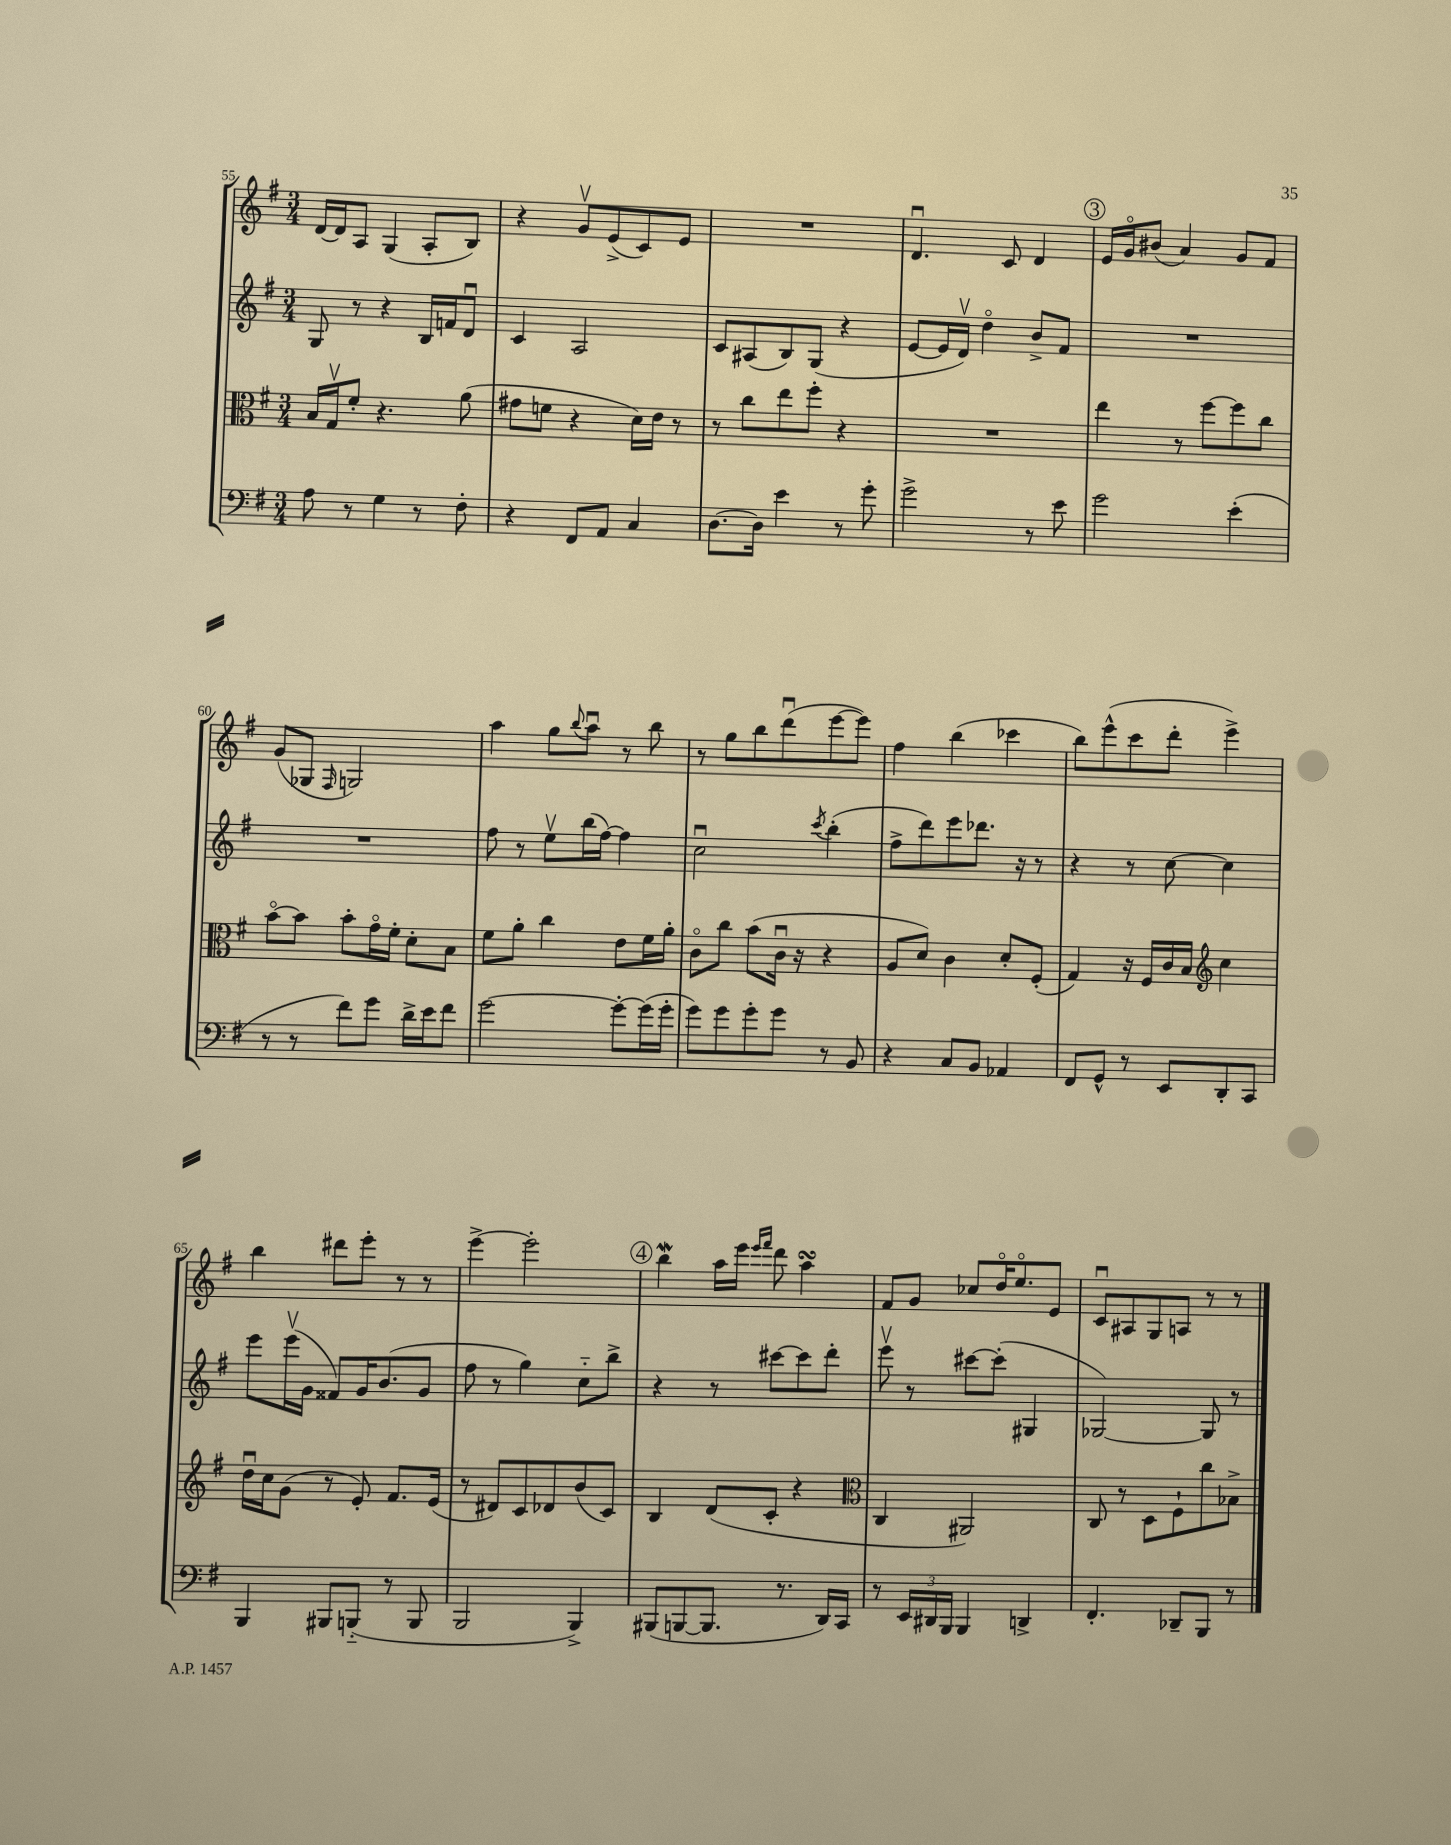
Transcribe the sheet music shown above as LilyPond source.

<<
\new StaffGroup <<
\new Staff = "s0" {
    \clef treble \key g \major \numericTimeSignature \time 3/4
    d'16~ d'16 a8 g4( a8-. b8) |
    r4 g'8\upbow e'8->( c'8) e'8 |
    R2. |
    d'4.\downbow c'8 d'4 |
    \mark \markup { \circle "3" } e'16 g'16\flageolet bis'8( a'4) g'8 fis'8 |
    g'8( ges8 \grace { fis16 } g2) |
    a''4 g''8 \appoggiatura { b''8 } a''8\downbow r8 b''8 |
    r8 g''8 b''8 d'''8\downbow( e'''8~ e'''8) |
    fis''4 b''4( ces'''4 |
    b''8) e'''8-^( c'''8 d'''8-. e'''4->) |
    b''4 dis'''8 e'''8-. r8 r8 |
    e'''4~-> e'''2-. |
    \mark \markup { \circle "4" } b''4\mordent a''16 e'''16 \grace { e'''16 fis'''16 } d'''8 a''4\turn |
    fis'8 g'8 ces''8 d''16\flageolet e''8.\flageolet e'8 |
    c'8\downbow ais8 g8 a8 r8 r8 \bar "|." |
}
\new Staff = "s1" {
    \clef treble \key g \major \numericTimeSignature \time 3/4
    g8 r8 r4 b16 f'16 d'8\downbow |
    c'4 a2 |
    c'8 ais8( b8) g8( r4 |
    e'8~ e'16 d'16\upbow) d''4\flageolet b'8-> fis'8 |
    \mark \markup { \circle "3" } R2. |
    R2. |
    fis''8 r8 e''8\upbow b''16( fis''16~) fis''4 |
    c''2\downbow \acciaccatura { c'''8 } b''4-.( |
    fis''8-> d'''8) e'''8 des'''8. r16 r8 |
    r4 r8 c''8~ c''4 |
    e'''8 e'''16\upbow( g'16 fisis'8) g'16 b'8.( g'8 |
    fis''8 r8 g''4) c''8-_ b''8-> |
    \mark \markup { \circle "4" } r4 r8 cis'''8~ cis'''8 d'''8-. |
    e'''8\upbow r8 cis'''8~ cis'''8-.( gis4 |
    ges2~) ges8 r8 \bar "|." |
}
\new Staff = "s2" {
    \clef alto \key g \major \numericTimeSignature \time 3/4
    b16 g16\upbow fis'8-. r4. a'8( |
    gis'8 f'8 r4 d'16) e'16 r8 |
    r8 c''8 e''8 fis''8-. r4 |
    R2. |
    \mark \markup { \circle "3" } e''4 r8 fis''8~ fis''8 c''8 |
    b'8~\flageolet b'8 b'8-. g'16\flageolet fis'16-. d'8-. b8 |
    fis'8 a'8-. c''4 e'8 fis'16 a'16-. |
    c'8\flageolet c''8 b'8( c'16\downbow r16 r4 |
    a8 d'8) c'4 d'8-. fis8-.( |
    g4) r16 fis16 c'16 b16 \clef treble c''4 |
    d''16\downbow c''16 g'8( r8 e'8-.) fis'8. e'16( |
    r8 dis'8) c'8 des'8 b'8( c'8) |
    \mark \markup { \circle "4" } b4 d'8( c'8-. r4 |
    \clef alto c4 ais,2) |
    c8 r8 d8 fis8-! c''8 bes8-> \bar "|." |
}
\new Staff = "s3" {
    \clef bass \key g \major \numericTimeSignature \time 3/4
    a8 r8 g4 r8 fis8-. |
    r4 fis,8 a,8 c4 |
    d8.~ d16 e'4 r8 g'8-. |
    g'2-> r8 e'8 |
    \mark \markup { \circle "3" } g'2 e'4-.( |
    r8 r8 fis'8) g'8 d'16-> e'16 fis'8 |
    g'2~ g'8~-. g'16( g'16-. |
    g'8) g'8 g'8-. g'8 r8 b,8 |
    r4 c8 b,8 aes,4 |
    fis,8 g,8-^ r8 e,8 d,8-. c,8 |
    b,,4 bis,,8 b,,8-_( r8 b,,8 |
    b,,2 b,,4->) |
    \mark \markup { \circle "4" } bis,,8( b,,8~ b,,8. r8. d,16) c,16 |
    r8 \tuplet 3/2 { e,16 dis,16 b,,16 } b,,4 d,4-> |
    fis,4.-. des,8-- b,,8 r8 \bar "|." |
}
>>
>>
\layout { \context { \Score currentBarNumber = #55 } }
